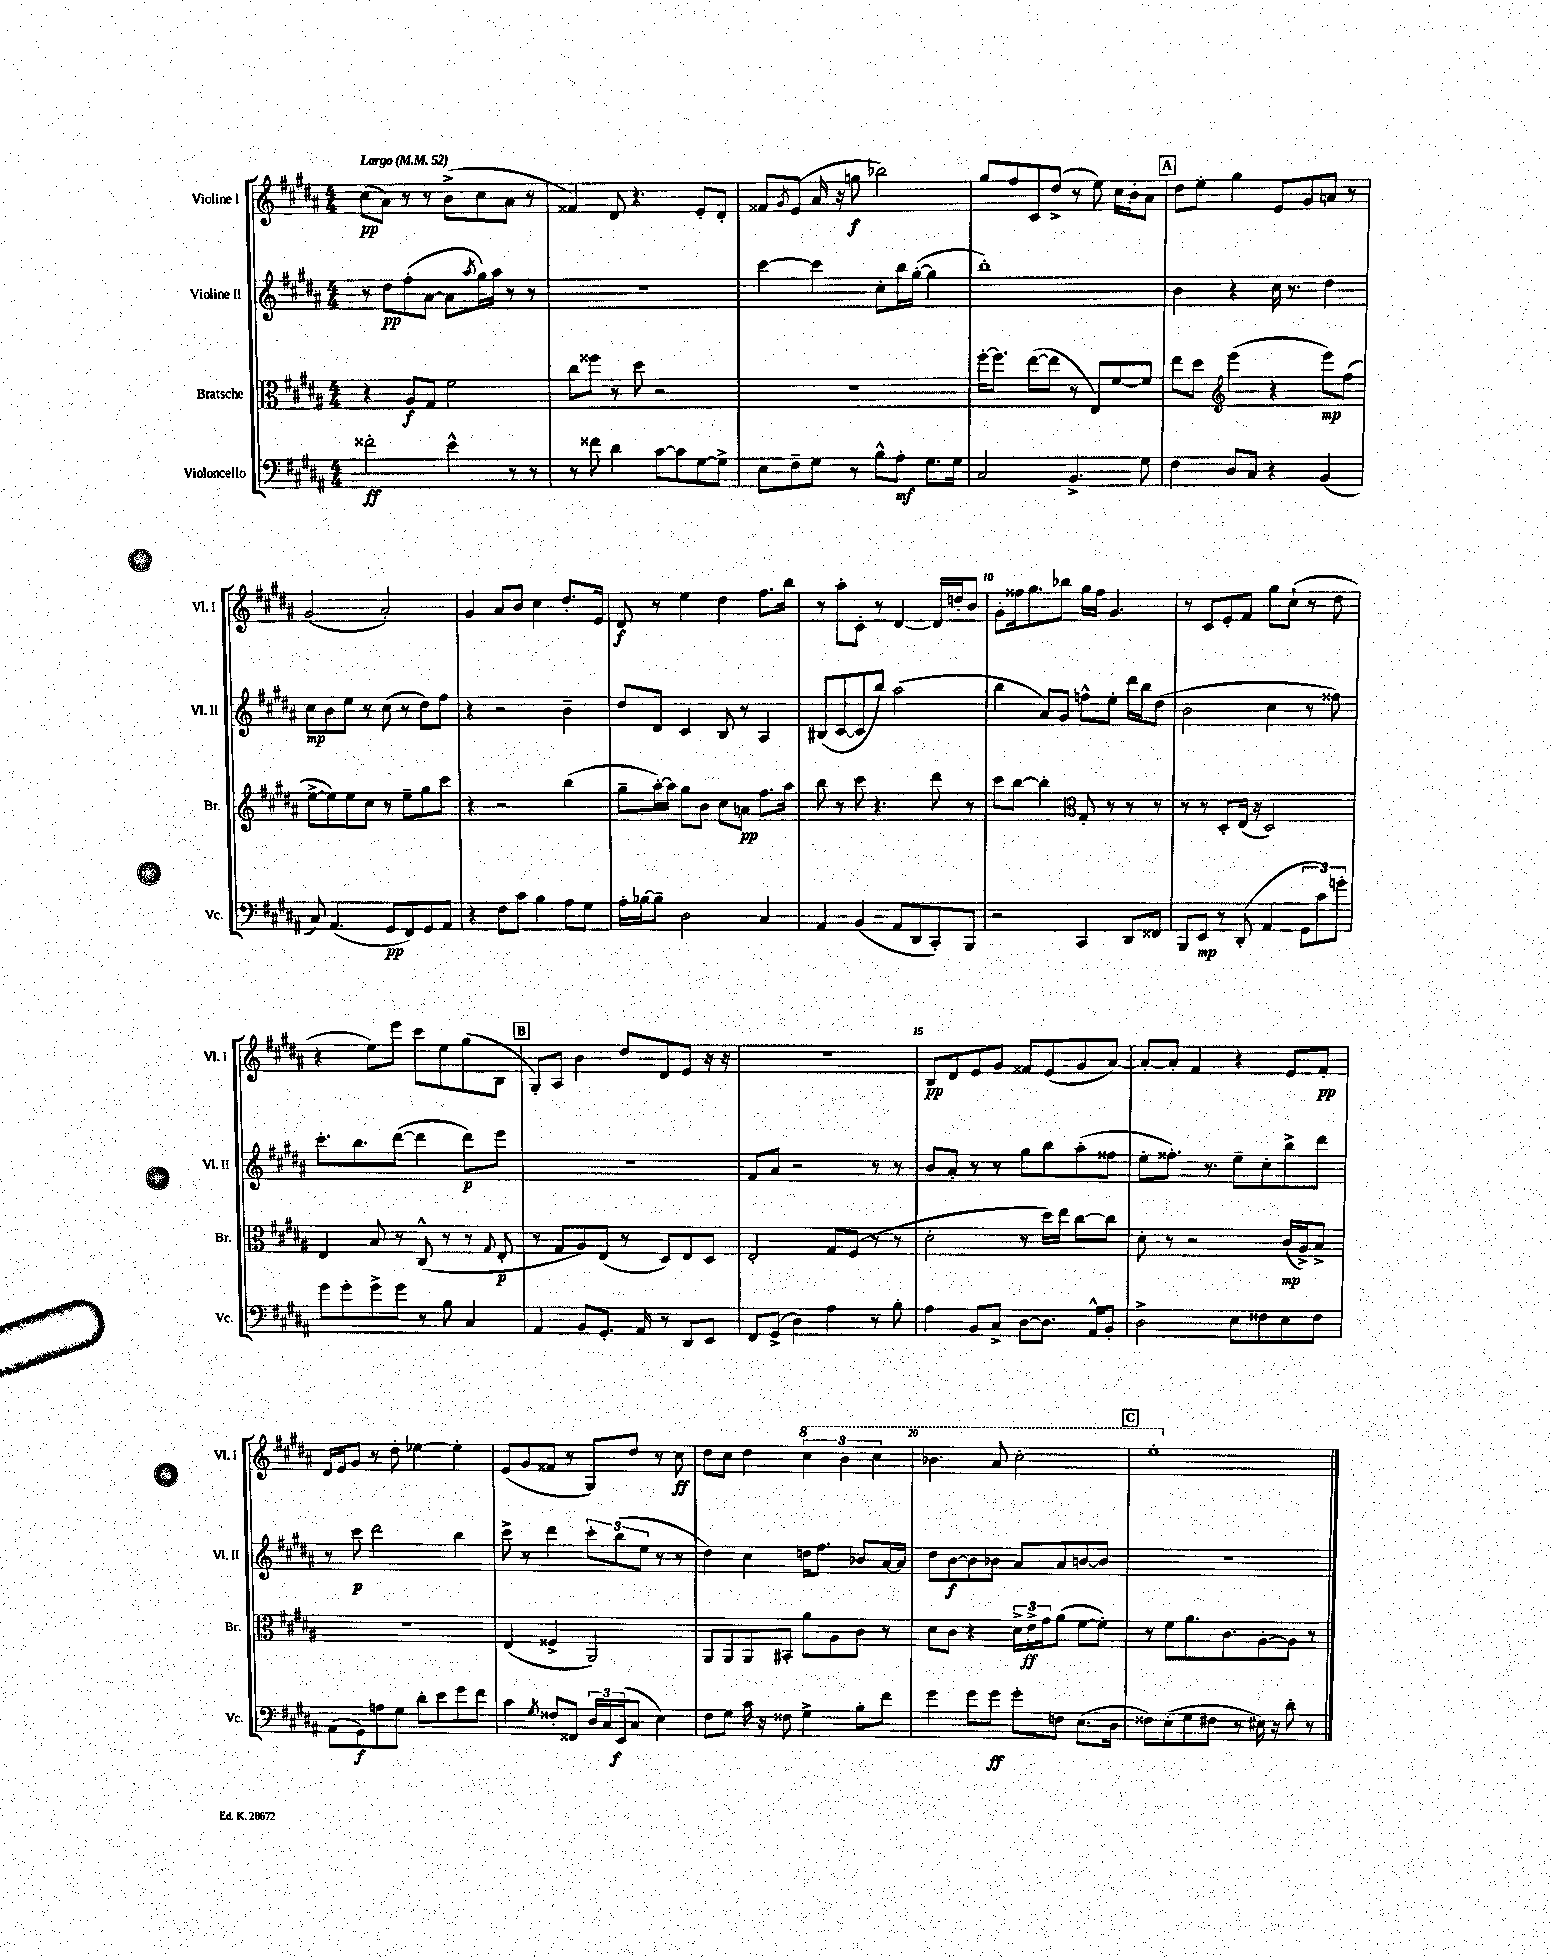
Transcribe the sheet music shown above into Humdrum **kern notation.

**kern	**kern	**kern	**kern
*staff4	*staff3	*staff2	*staff1
*clefF4	*clefC3	*clefG2	*clefG2
*k[f#c#g#d#a#]	*k[f#c#g#d#a#]	*k[f#c#g#d#a#]	*k[f#c#g#d#a#]
*M4/4	*M4/4	*M4/4	*M4/4
*MM52	*MM52	*MM52	*MM52
2f##'\	4r	8r	(8cc#\L
.	.	8dd#\L	8a#\J)
.	8A#/L	(8ff#'\	8r
.	8G#/J	[8a#\J	8r
4e^^\	2f#\	8a#\]L	(8b^\L
.	.	8qaa#/	.
.	.	16gg#\L)	8cc#\
.	.	16aa#\JJ	.
8r	.	8r	8a#\J
8r	.	8r	8r
=	=	=	=
8r	8cc#\L	1r	4f##/)
8f##\	8ff##\J	.	.
4d#\	8r	.	8d#/
.	8dd#\	.	4.r
[8c#\L	2r	.	.
8c#\]	.	.	.
[8G#\	.	.	8e'/L
8G#^\]J	.	.	8d#'/J
=	=	=	=
8E\L	1r	[4ccc#\	8f##/L
.	.	.	8qg#/
8F#~\	.	.	(8e/J
8G#\J	.	4ccc#\]	16a#/
.	.	.	16r
8r	.	.	8gg\
8B^^\L	.	8cc#'\L	2bb-\)
8A#'\J	.	16bb\L	.
.	.	([16gg#'\JJ	.
8.G#\L	.	4gg#\]	.
16G#\Jk	.	.	.
=	=	=	=
2C#/	[16ff#'\LK	1bb')	8gg#/L
.	8.ff#\]J	.	.
.	.	.	8ff#/
.	([8ee\L	.	8c#/
.	8ee\]J	.	(8dd#^/J
4.BB^/	8r	.	8r
.	8E/L)	.	8ee\)
.	[8f#/	.	16cc#\LL
.	.	.	16b'\J
8G#\	8f#/]J	.	8a#\J
=	=	=	=
4F#\	8ee\L	4b\	8dd#\L
.	8dd#\J	.	8ee'\J
*	*clefG2	*	*
8D#/L	(4eee\	4r	4gg#\
8C#/J	.	.	.
4r	4r	16cc#\	8e/L
.	.	8.r	.
.	.	.	8g#/
(4BB/	8eee\L)	4dd#\	8a/J
.	(8ff#\J	.	8r
=	=	=	=
8C#/)	[8ee^\L	8cc#\L	(2g#/
(4.AA#/	8ee\])	8b\	.
.	8ee\	8ee\J	.
.	8cc#\J	8r	.
8GG#/L	8r	(8cc#\	2a#'/)
8FF#/)	8ee~\L	8r	.
8GG#/	8gg#\	8dd#\L)	.
8AA#/J	8ccc#\J	8ff#\J	.
=	=	=	=
4r	4r	4r	4g#/
8F#\L	2r	2r	8a#/L
8c#\J	.	.	8b/J
4B\	.	.	4cc#\
8A#\L	(4bb\	4b~\	8.dd#'/L
8G#\J	.	.	.
.	.	.	16e/Jk
=	=	=	=
16A#'\LL	8gg#~\L	8dd#/L	8d#/
[16B-\J	.	.	.
8B-~\]J	[16aa#'\L)	8d#/J	8r
.	16aa#\]JJ	.	.
2D#\	8gg#\L	4c#/	4ee\
.	8b\J	.	.
.	8cc#\L	8B/	4dd#\
.	8a\J	8r	.
4C#/	8.ff#\L	4A#/	8.ff#\L
.	16aa#\Jk	.	16bb\Jk
=	=	=	=
4AA#/	8bb\	(8B#/L	8r
.	8r	[8c#/	8aa#'\L
(4BB/	8ccc#\	8c#/]	8c#'\J
.	4.r	8bb/J)	8r
8AA#/L	.	(2aa#\	[4d#/
8DD#/	.	.	.
8CC#'/)	8ddd#\	.	16d#/]LL
.	.	.	16dd'/J
8BBB/J	8r	.	8b/J
=	=	=	=
2r	8ccc#\L	4bb\	8g#'\L
.	[8bb\J	.	16ff##\k
.	.	.	8.gg#\
.	4bb'\]	8a#/L)	.
.	.	8g#/J	8bb-\J
*	*clefC3	*	*
4CC#/	8G#'/	8ff^^\L	16gg#\LL
.	.	.	16ff##\JJ
.	8r	8ee'\J	4.g#/
8DD#/L	8r	16ddd#\LL	.
.	.	16bb\J	.
8FF##/J	8r	(8dd#\J	.
=	=	=	=
8BBB/L	8r	2b\	8r
8EE/J	8r	.	8c#/L
8r	8D#'/L	.	8e'/
(8DD#'/	(16E/Jk	.	8f#/J
.	16r	.	.
4AA#/	2D#/)	4cc#\	8gg#\L
.	.	.	(8cc#`\J
12GG#\L	.	8r	8r
12c#\)	.	.	.
.	.	8ff##\)	8dd#\
12g'\J	.	.	.
=	=	=	=
8g#\L	4E/	8.ccc#'\L	4r
8g#'\	.	.	.
.	.	8.bb\	.
8g#^\	8B/	.	8ee\L)
8g#\J	8r	([8ddd#\J	8eee\J
8r	(8C#^^/	4ddd#\]	8ccc#\L
8B\	8r	.	8ee\
4C#/	8r	8ddd#\L)	(8gg#\
.	8qqG#/	.	.
.	8E'/	8eee\J	8B\J
=	=	=	=
4AA#/	8r	1r	8G#'/L)
.	8G#/L	.	8A#/J
8BB/L	8A#/)	.	4b\
8.GG#'/J	(8E/J	.	.
.	8r	.	8dd#/L
16AA#/	.	.	.
8r	8D#/L)	.	8d#/
8DD#/L	8E/	.	8e/J
8EE/J	8D#/J	.	16r
.	.	.	16r
=	=	=	=
8FF#/L	2E'/	8f#/L	1r
(8GG#^/J	.	8a#/J	.
4D#\)	.	2r	.
4A#\	8G#/L	.	.
.	(8F#/J	.	.
8r	8r	8r	.
8B'\	8r	8r	.
=	=	=	=
4A#\	2d#'\	8b/L	8B/L
.	.	8a#'/J	8d#/
8BB/L	.	8r	8e/
8C#^/J	.	8r	8g#/J
[8D#\L	8r	8gg#\L	8f##/L
8.D#\]J	16dd#\LL)	8bb\	(8e/
.	16ee\JJ	.	.
.	[8cc#\L	(8aa#'\	8g#/
16AA#^^/LK	.	.	.
8BB'/J	8cc#\]J	8ff##\J	[8a#/J)
=	=	=	=
2D#^\	8d#'\	8ee'\L	8a#'/_L
.	8r	8.ff##'\J)	8a#'/]J
.	2r	.	4f#/
.	.	8.r	.
8E\L	.	8ee~\L	4r
8F##\	.	8cc#'\	.
8E\	(16c#/LL	8bb^\	8e/L
.	16A#^/J)	.	.
8F##\J	8B^/J	8ddd#\J	8f#'/J
=	=	=	=
(8AA#\L	1r	8r	16d#/LL
.	.	.	16e/J
8GG#\)	.	8ccc#\	8g#/J
8A\	.	2ddd#\	8r
8G#\J	.	.	8dd#'\
8d#'\L	.	.	[4ee-\
8e\	.	.	.
8g#\	.	4bb\	4ee-'\]
8f#\J	.	.	.
=	=	=	=
4c#\	(4E/	8ccc#^\	(8e/L
.	.	8r	8g#/
8qG#/	.	.	.
8F##'/L	4F##^/	4ddd#\	8f##/J
8FF##/J	.	.	8r
24D#/LL	2AA#/)	12ccc#'\L	8G#/L)
24C#/	.	.	.
(24EE/J	.	(12bb\	.
8C#/J	.	.	8dd#/J
.	.	12ee\J	.
4E\)	.	8r	8r
.	.	8r	8cc#\
=	=	=	=
8F#\L	8AA#/L	4dd#\)	8dd#\L
8G#\J	8AA#/	.	8cc#\J
16c#\	8AA#/	4cc#\	4dd#\
16r	.	.	.
8F##\	8BB#'/J	.	.
4G#^\	8a#\L	16dd\LK	6ccc#\
.	.	8.ff#\J	.
.	8A#\	.	.
.	.	.	6bb\
8B'\L	8c#\J	8b-/L	.
.	.	.	6ccc#\
8f#\J	8r	[16a#/L	.
.	.	16a#/]JJ	.
=	=	=	=
4g#\	8d#\L	8dd#\L	4.bb-\
.	8c#\J	[8b\	.
8g#\L	4r	8b\]	.
8g#\J	.	8b-\J	8aa#/
8g#'\L	24d#^\LL	8a#/L	2ccc#'\
.	24e^\	.	.
.	24g#\J	.	.
8F\J	(8a#\J	8a#/	.
(8.E\L	[8f#\L	[8b/	.
.	8f#'\]J)	8b/]J	.
16D#\Jk	.	.	.
=	=	=	=
8F##\L)	8r	1r	1eee'
(8E'\	8f#\L	.	.
8G#\	8.a#\	.	.
8F#\J	.	.	.
.	8.c#\	.	.
8r	.	.	.
16E#\)	[8A#'\	.	.
16r	.	.	.
8d#'\	8A#\]J	.	.
8r	8r	.	.
==	==	==	==
*-	*-	*-	*-
